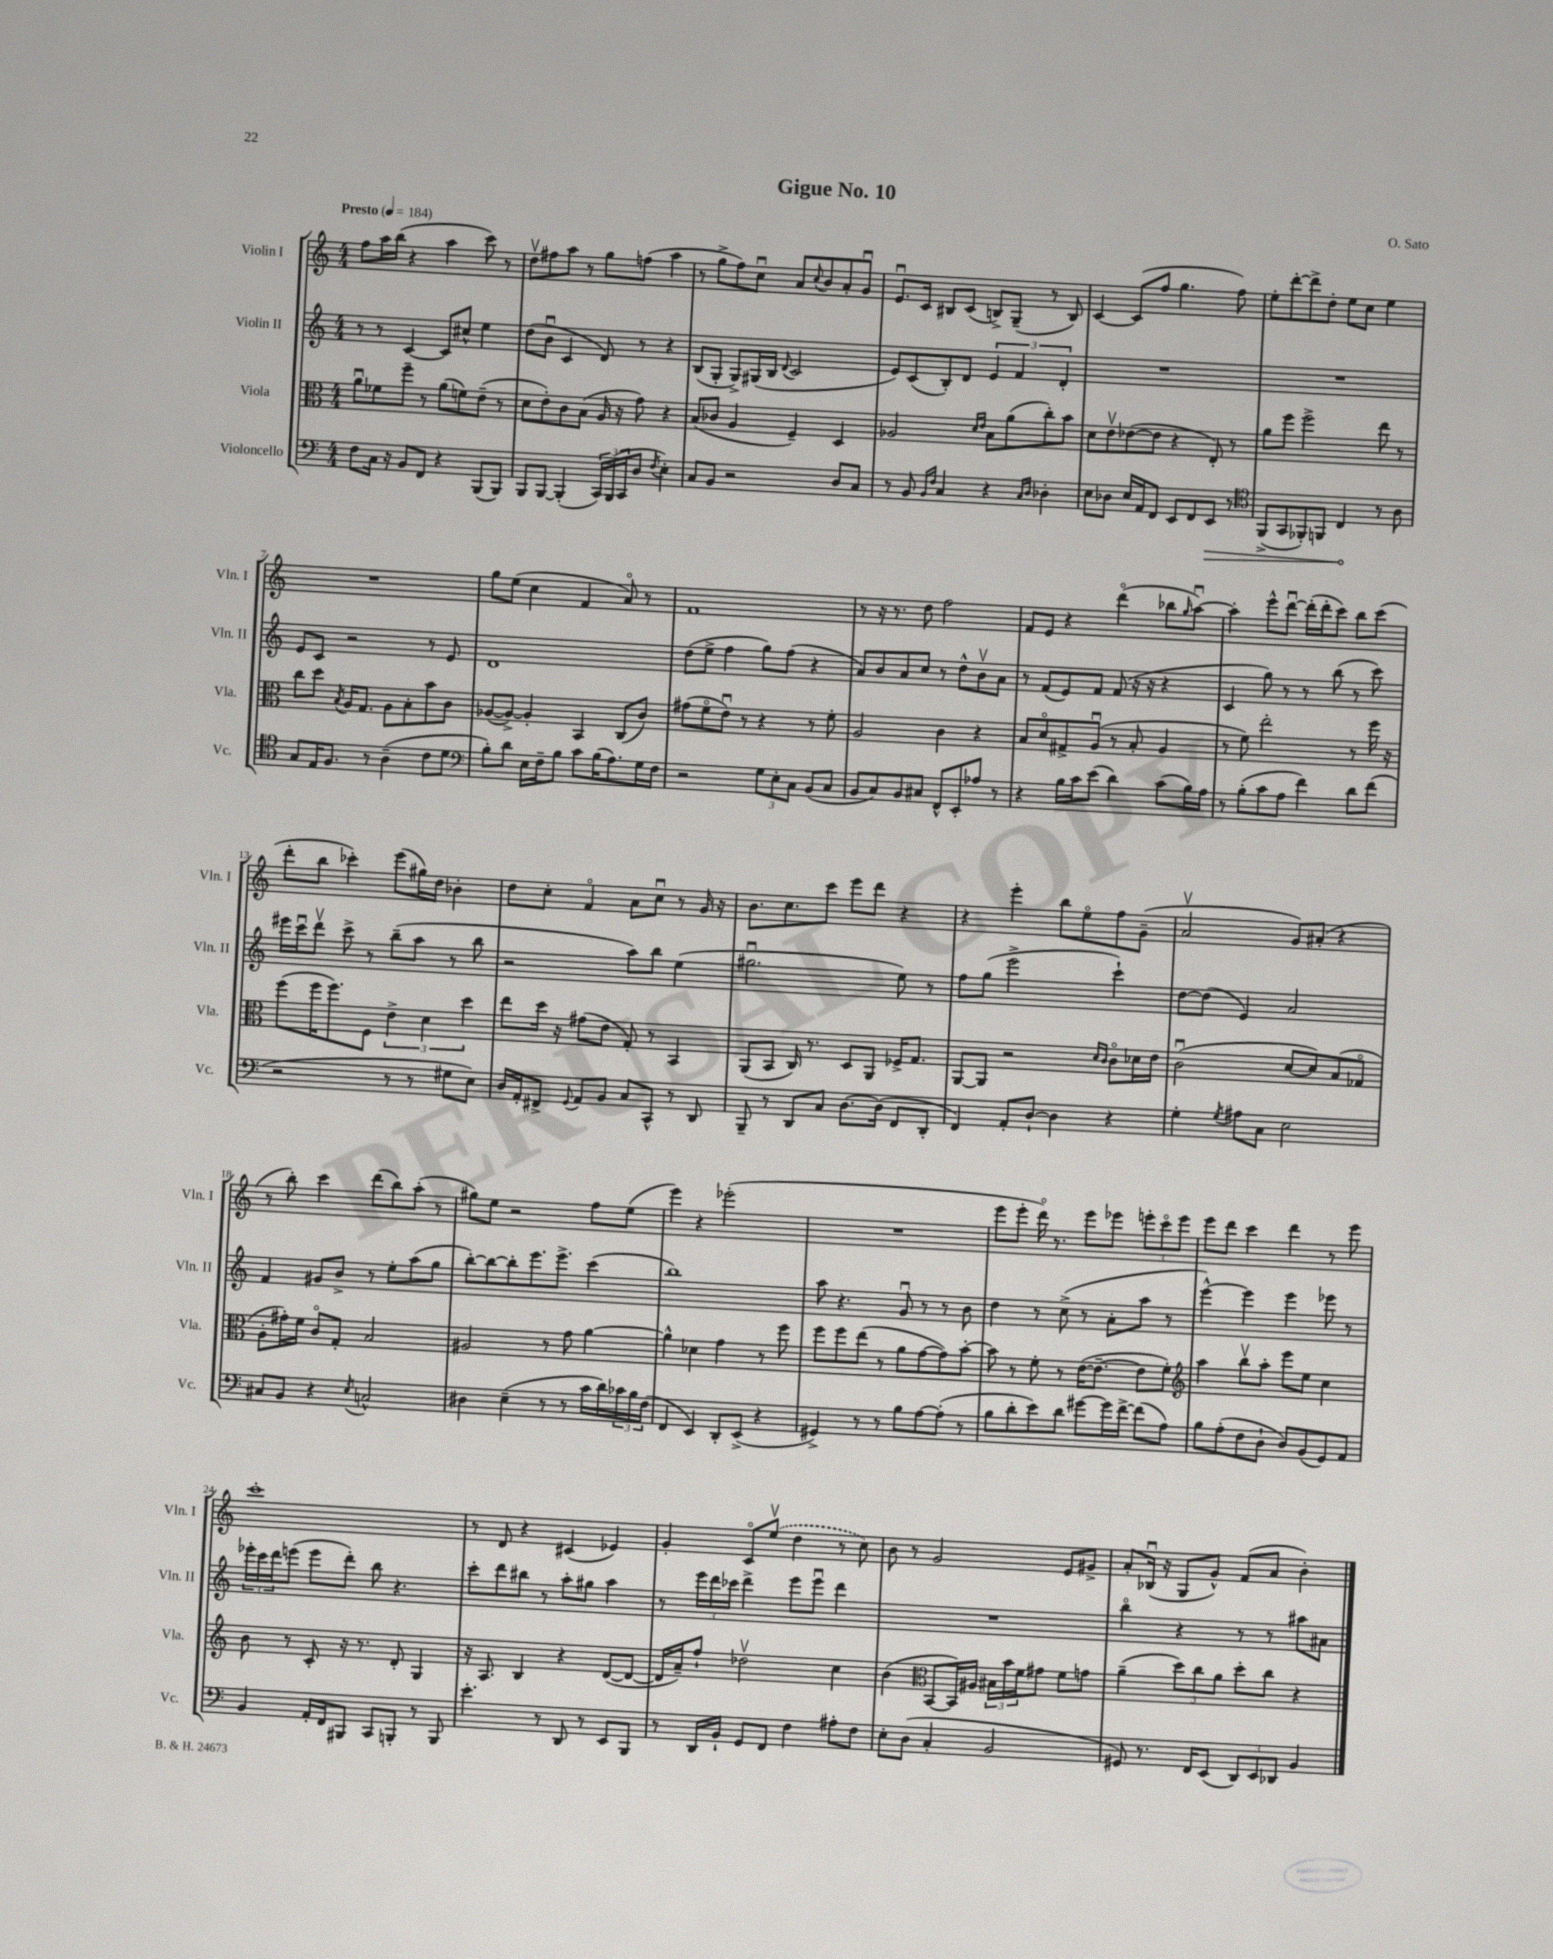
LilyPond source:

\header { title = "Gigue No. 10" composer = "O. Sato" }
<<
\new StaffGroup <<
\new Staff = "s0" \with { instrumentName = "Violin I" shortInstrumentName = "Vln. I" } {
    \clef treble \key c \major \numericTimeSignature \time 4/4 \tempo "Presto" 4 = 184
    f''8 a''16 b''16( r4 a''4 c'''8) r8 |
    d''8\upbow fis''8 a''8 r8 g''8 f''8( a''4 |
    r8 g''8-> f''8) c''8\downbow a'8 \appoggiatura { c''8 } b'8 a'8-. g'8\downbow |
    e'8.\downbow c'16 bis8 c'8( b8->) g8--( r8 b8) |
    c'4~ c'8( f''8 g''4. f''8) |
    e''8-. d'''8~-. d'''8-> d''8-. e''8 c''8 e''4 |
    R1 |
    g''8 e''8( c''4 f'4 a'8\flageolet) r8 |
    f'1 |
    r8 r16 r8. d''8 f''2 |
    f'8 e'8 r4 d'''4\flageolet( bes''8 \grace { g''16 } a''8~\downbow) |
    a''4-. e'''8-^ d'''8~\downbow d'''16-.( d'''16-. c'''8) b''8 c'''8( |
    d'''8-. b''8 ces'''4-.) e'''8( gis''16) d''16 bes'4-. |
    d''8 c''8-. f'4\flageolet a'8 c''8\downbow r8 g'16 r16 |
    b'8. c''8. c'''8 e'''8 d'''8 r4 |
    r4 e'''4-. b''8 e''8\flageolet f''8 g'8--( |
    a'2\upbow g'8) ais'8-.( r4 |
    r8 b''8-.) c'''4 d'''8( b''8) a''8-.( r8 |
    gis''8) e''8 r2 f''8 e''8( |
    e'''4) r4 ees'''2-.( |
    R1 |
    e'''8 e'''8-. d'''16\flageolet) r8. e'''8 ees'''8 \tuplet 3/2 { e'''8-. c'''8\flageolet e'''8 } |
    e'''8 d'''8 c'''4 d'''4 r8 e'''8 |
    c'''1-. |
    r8 d'8 r4 cis'4( ees'4) |
    g'4-. c'8\flageolet \once \slurDashed e''8\upbow( d''4 r8 c''8) |
    b'8 r8 g'2 e'8 gis'8-> |
    a'8-. bes16\downbow( r16 g8 g'8-^) f'8( a'8 b'4-.) \bar "|." |
}
\new Staff = "s1" \with { instrumentName = "Violin II" shortInstrumentName = "Vln. II" } {
    \clef treble \key c \major \numericTimeSignature \time 4/4
    r8 r8 c'4~ c'8 cis''8-^ e''4 |
    d''8( b'8\downbow c'4 d'8) r8 r4 |
    b8( g8-. g8->) gis16( b16 \appoggiatura { d'8 } c'2 |
    e'8) c'8( b8-.) d'8 \tuplet 3/2 { e'4 f'4 d'4-. } |
    R1 |
    R1 |
    e'8 c'8 r2 r8 e'8 |
    d'1 |
    d''8( e''8-> f''4 g''8) f''8( r4 |
    a'8) b'8 a'8 c''8 r8 d''8-^ b'8\upbow a'8 |
    r8 f'8( e'8) f'8 f'8( r16 r16 r4 |
    c'4 g''8) r8 r8 b''8( r8 c'''8) |
    eis'''16 c'''16\downbow d'''8\upbow c'''8-> r8 b''8--( a''8 r8 b''8 |
    r2 a''8) b''8 e''4( |
    gis''2.\downbow e''8) r8 |
    f''8 g''8( e'''2-> c'''4-!) |
    d''8~ d''8( e'4) a'2 |
    f'4 gis'8 b'8-> r8 e''8-. a''8( g''8 |
    b''8~-.) b''8~ b''8-. e'''8. e'''8.-> c'''4( |
    b''1) |
    a''8 r4. g'8\downbow r8 r8 b'8 |
    d''4 r8 c''8->( r8 a'8-. a''8 r8 |
    e'''4~-^) e'''4 e'''4 ees'''8 r8 |
    \tuplet 3/2 { ees'''16-. c'''16 d'''16 } e'''8( e'''8 d'''8-.) b''8 r4. |
    c'''8-. d'''8 bis''8 r8 a''8-. gis''8 a''4 |
    r8 \tuplet 3/2 { e'''16 d'''16 ces'''16 } d'''4-> e'''8 e'''8\downbow d'''4 |
    R1 |
    b''4\flageolet r4 r8 r8 ais''8 ais'8 \bar "|." |
}
\new Staff = "s2" \with { instrumentName = "Viola" shortInstrumentName = "Vla." } {
    \clef alto \key c \major \numericTimeSignature \time 4/4
    a'8\downbow fes'8 f''8-- r8 a'8( f'8) e'8--( r8 |
    d'8 e'8-.) c'8 b8( a16 r16 g'8) r4 |
    b8( ces'8 a4 f4--) d4 |
    aes2 \grace { d'16 e'16 } b8 a'8( c''8-.) b'8 |
    d'8 e'8\upbow ees'8~( ees'8 r4 e8-.) r8 |
    a'8 f''8 f''2-> e''8 r8 |
    c''8 d''8 \acciaccatura { b8 } a16 g8. a8 b8-. b'8 c'8 |
    aes8~( aes8~->) aes4-. b,4 c8( c'8) |
    gis'8( f'8\flageolet e'8\downbow) r8 r4 r8 f'8-. |
    a2 c'4 r4 |
    b8 d'8\flageolet gis8-> a8\downbow( r8 b8-. a4 |
    r8 f'8) e''2-. r8 f''16 r16 |
    f''8( f''16 f''8.) f8 \tuplet 3/2 { e'4-> d'4 d''4 } |
    e''8 d''16 r16 gis'8( e'8 g8-.) r8 b,4 |
    a,8( b,8 c16) r8. d8 a,8 fes16-> g8. |
    a,8~ a,8 r2 \grace { d'16 c'16 } c'8\flageolet des'16 e'16 |
    c'2\downbow( d'8~ d'8) b8( ges8\flageolet |
    a8-. gis'16-.) f'16 c'8\flageolet g8-. b2 |
    ais2 r8 g'8 a'4~ |
    a'4-^ des'4 g'4 r8 f''8 |
    f''8 f''8 e''8( r8 a'8 g'8~ g'8) b'8~-. |
    b'8 r8 f'8-. r8 e'16~( e'8.~-- e'8 f'8-.) |
    \clef treble a''4 b''8\upbow a''8-. e'''8 e''8 c''4 |
    b'8 r8 c'8-. r16 r8. d'8-. g4 |
    r16 a8. b4 r4 d'8~( d'8~ |
    d'16 a'16--) f''8-! des''2\upbow c''4 |
    b'4( \clef alto b,8~ b,16) ais16 \tuplet 3/2 { bis16 b'16 f'16 } gis'8 f'8 g'8 |
    a'4--( \tuplet 3/2 { d''8) c''8 a'8 } d''8-. c''8 r4 \bar "|." |
}
\new Staff = "s3" \with { instrumentName = "Violoncello" shortInstrumentName = "Vc." } {
    \clef bass \key c \major \numericTimeSignature \time 4/4
    f8 c16 r16 b,8 f,8 r4 b,,8( b,,8) |
    b,,8 b,,8~ b,,4-.( \tuplet 3/2 { c,16) b,,16( c,16 } d8 \acciaccatura { f8 } e4-.) |
    c8 b,8 r2 d8 c8 |
    r8 b,8 \grace { b,16 f16 } c4 r4 \grace { c16 d16 } des4-. |
    e8 des8 e16 a,16 f,8 e,8 f,8 \once \override Hairpin.circled-tip = ##t e,8\> r8 |
    \clef tenor f,8->( g,8 fes,8-.) f,8 c4\! r8 a8 |
    g8 e16 f8. r8 a4--( c'8 d'8 |
    \clef bass b8-.) d'8 e16 f16-- b8 c'8 b16( a8.) g16 f16 |
    r2 \tuplet 3/2 { g8 e8-. c8 } b,8( c8 |
    b,8 c8) b,8 cis8 f,8-^ e,8-. aes8 r8 |
    r4 b16 c'16 e'8( d'4) c'8( b16) a16 |
    r8 b8-.( c'8 a8 f'4) d'8 f'8( |
    r2 r8 r8 gis8 e8) |
    d16 a,16-. fis,8-> \appoggiatura { g,8 } a,8 b,8 c8 c,8-^ r8 d,8 |
    b,,8-- r8 d,8 c8 d8.~ d16( f,8 d,8-. |
    f,4) a,8-. d8~-! d4 r4 |
    g4-. \acciaccatura { g8 } ais8 c8 e2 |
    cis8 b,8 r4 \acciaccatura { e8 } c2-^ |
    dis4 e4--( r8 r8 c'16 d'16) \tuplet 3/2 { ces'16 b16 f16( } |
    f,4 e,4) d,8-. e,8->( r4 |
    gis,4->) r8 r8 b8 a8~ a8-.( r8 |
    b8 d'8-. e'8) d'8 gis'8~ gis'16 f'16~-> f'8( a8) |
    b8 a8-.( f8 d8-! d8) b,8( g,8) a,8 |
    b,4 a,16-. f,16 bis,,8 c,8 b,,8-. r8 b,,8 |
    e'4.-. r8 d,8 r8 e,8 b,,8 |
    r8 d,16 b,16-! g,8 f,8 f4 ais8-. f8 |
    e8-. d8( c4-. b,2 |
    gis,8) r8. f,16 e,8( \tuplet 3/2 { d,8) e,8 des,8 } b,4 \bar "|." |
}
>>
>>
